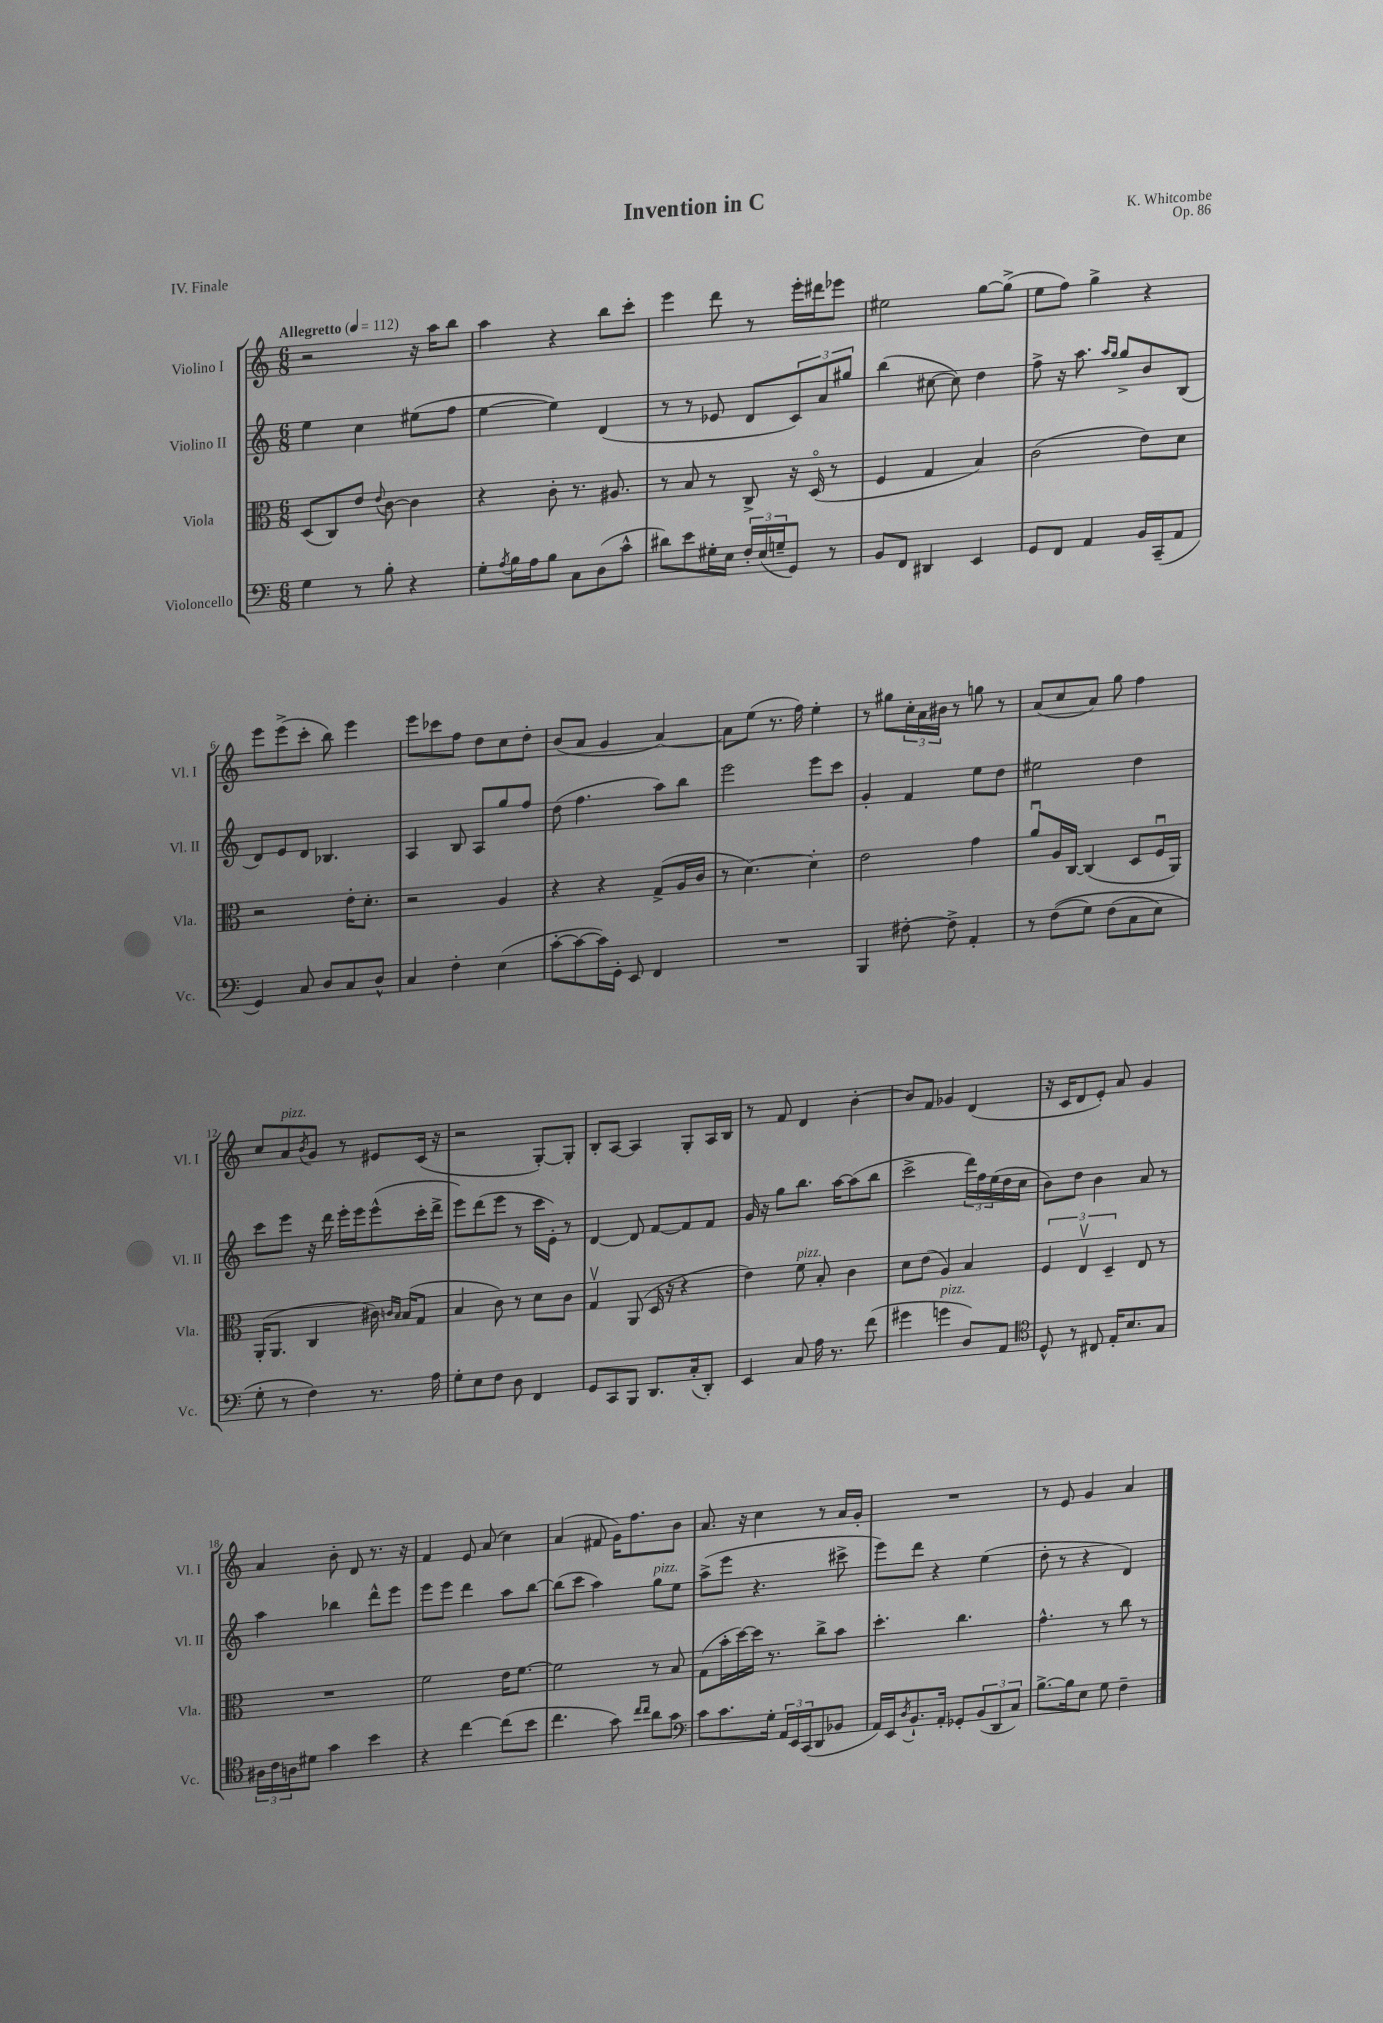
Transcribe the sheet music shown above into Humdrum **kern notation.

**kern	**kern	**kern	**kern
*part4	*part3	*part2	*part1
*staff4	*staff3	*staff2	*staff1
*I"Violoncello	*I"Viola	*I"Violino II	*I"Violino I
*I'Vc.	*I'Vla.	*I'Vl. II	*I'Vl. I
*clefF4	*clefC3	*clefG2	*clefG2
*k[]	*k[]	*k[]	*k[]
*M6/8	*M6/8	*M6/8	*M6/8
*MM112	*MM112	*MM112	*MM112
=1	=1	=1	=1
!	!	!	!LO:TX:a:B:t=Allegretto
4G\	(8D/L	4ee\	2r
.	8C/)	.	.
8r	8e/J	4cc\	.
.	8qqe/	.	.
8B'\	[8c\	.	.
4r	4c\]	(8ee#X\L	16r
.	.	.	16aa\KL
.	.	8ff\J	8bb\J
=2	=2	=2	=2
8G'\L	4r	[4ee\	4aa\
8qA/	.	.	.
16B\L	.	.	.
16A\J	.	.	.
8B\J	8c'\	4ee\])	4r
8C\L	8.r	.	.
(8D\	.	(4d/	8bb\L
.	8.A#X/	.	.
8c^^\J	.	.	8ccc'\J
=3	=3	=3	=3
8d#X\L)	8r	8r	4eee\
8e\	8B/	8r	.
16G#X'\L	8r	8e-X/	8ddd\
16E\JJ	.	.	.
24F'/LL	8C^/	8d/L	8r
(24E/	.	.	.
24Gn~/J	.	.	.
8GG/J)	16r	12c/)	16eee'\LL
.	(16D/	.	16ddd#X\J
.	.	12a/	.
8r	8r	.	8eee-X\J
.	.	12gg#X/J	.
=4	=4	=4	=4
8BB/L	4F/	(4bb\	2ee#X\
8FF/J	.	.	.
4DD#X/	4G/	[8cc#X\	.
.	.	8cc#\])	.
4EE/	4B/)	4dd\	[8gg\L
.	.	.	(8gg^\J]
=5	=5	=5	=5
8GG/L	(2c\	8ff^\	8ee\L
8FF/J	.	16r	8ff\J)
.	.	8.aa\	.
4AA/	.	.	4gg^\
.	.	16qqaa/LL	.
.	.	16qqgg/JJ	.
.	.	8gg^/L	.
16BB/LL	8e\L)	8b/	4r
(16CC~/J	.	.	.
8AA/J	8d\J	(8B/J	.
!!LO:LB:g=z
=6	=6	=6	=6
4GG/)	2r	8d/L)	8eee\L
.	.	8e/	(8eee^\
8C/	.	8d/J	8ccc'\J
8D/L	.	4.B-X/	8bb\)
8C/	16e'\KL	.	4eee\
.	8.d'\J	.	.
8D^^/J	.	.	.
=7	=7	=7	=7
4C/	2r	4A/	8eee\L
.	.	.	8ccc-X\
4F'\	.	8B/	8ff\J
.	.	8A/L	8dd\L
(4E\	4A/	8gg/	8cc\
.	.	8ff/J	8dd'\J
=8	=8	=8	=8
[8c'\L	4r	(8dd\	(8b/L
8c\_	.	4.ff\	8a/J
16c\L])	4r	.	4g/
16GG'\JJ	.	.	.
8EE/	.	.	.
4FF/	(8G^/L	8aa\L)	[4a/)
.	16A/L	8bb\J	.
.	16c/JJ	.	.
=9	=9	=9	=9
2.r	8r	2eee\	8a\L]
.	[4.d\)	.	(8ee\J
.	.	.	8.r
.	.	.	16ff\)
.	4d'\]	8eee\L	4ee'\
.	.	8ccc\J	.
=10	=10	=10	=10
4BBB/	2e\	4g'/	8r
.	.	.	8gg#X\L
[8F#X'\	.	4f/	24cc'\L
.	.	.	24a\
.	.	.	24b#X\JJ
8F#^\]	.	.	8r
4AA'/	4g\	8ee\L	8ggn\
.	.	8dd\J	8r
=11	=11	=11	=11
8r	8au/L	2ee#X\	(8a/L
((8F\L	16A/L	.	8cc/
.	[16C/JJ	.	.
8G\J)	(4C/]	.	8a/J)
(8F\L	.	.	8gg\
8C\	8D/L	4dd\	4ff\
8E\J)	16Fu/L	.	.
.	16AA/JJ)	.	.
!!LO:LB:g=z
=12	=12	=12	=12
8G'\	(16AA'/KL	8ccc\L	8cc/L
.	8.AA/J	.	.
!	!	!	!LO:TX:a:i:t=pizz.
8r	.	8eee\J	8a/
.	.	.	8qb/
4F\)	4C/	16r	8g/J
.	.	16ddd\	.
.	.	16eee'\LL	8r
.	.	16eee\J	.
8.r	16c#X\)	(8eee^^\	8e#X/L
.	16qqcn/LL	.	.
.	16qqB/JJ	.	.
.	(16B/KL	.	.
.	8G/J	16ccc'\L	(16c/Jk
16A\	.	16ddd^\JJ	16r
=13	=13	=13	=13
8G'\L	4B/	8eee\L)	2r
8E\	.	(8ddd\	.
8F\J	8c\)	8eee\J	.
8D\	8r	8r	.
4FF/	8d\L	16ccc\LL	[8G'/L)
.	.	16e'\JJ)	.
.	8c\J	8r	8G'/J]
=14	=14	=14	=14
8GG/L	4Gv/	[4d/	8B'/L
8CC/	.	.	[8A/J
8BBB/J	(8AA/	8d/]	4A/]
8.DD/L	16D/	[8f/L	.
.	16r	.	.
.	4r	8f/]	8G'/L
(16C'/k	.	.	.
8DD'/J)	.	8f/J	16A/L
.	.	.	16B/JJ
=15	=15	=15	=15
4EE/	4e\)	16g/	8r
.	.	16r	.
.	.	8gg\L	8f/
!	!LO:TX:a:i:t=pizz.	!	!
8C/	8f\	8.bb\J	4d/
16A\	8B'/	.	.
8.r	.	[16aa\KL	.
.	4c\	(8aa\]	[4b'\
(8f\	.	8bb\J	.
=16	=16	=16	=16
4g#X\	8d\L	2ccc^\	8b/L]
.	(8e\J	.	8f/J
!LO:TX:a:i:t=pizz.	!	!	!
4gn\	4A/)	.	4g-X/
8D/L)	4B/	24ddd\LL)	(4d/
.	.	24ff\	.
.	.	(24ee\	.
8AA/J	.	16dd\	.
.	.	16cc\JJ	.
=17	=17	=17	=17
*clefC4	*	*	*
8D^^/	6F/	8b\L)	16r
.	.	.	16c/KL
8r	.	8dd\J	8d/
.	6Ev/	.	.
8C#X/	.	4b\	8e'/J)
.	6D~/	.	.
16E'/KL	.	.	8a/
8.B/	.	.	.
.	8E/	8a/	4g/
8G/J	8r	8r	.
!!LO:LB:g=z
=18	=18	=18	=18
24A#X\LL	2.r	4aa\	4a/
24c\	.	.	.
24An\J	.	.	.
8d#X\J	.	.	.
4g\	.	4bb-X\	8b'\
.	.	.	8d/
4b\	.	8ddd^^\L	8.r
.	.	8eee\J	.
.	.	.	16r
=19	=19	=19	=19
4r	2f\	8eee\L	4f/
.	.	8eee\J	.
[4cc\	.	4ddd\	8e/
.	.	.	(8a/
(8cc\L]	16e\KL	8aa\L	4cc\)
.	[8.f\J	.	.
8b\J	.	[8bb\J	.
=20	=20	=20	=20
4.cc\	2f\]	(8bb\L]	(4a/
.	.	8ccc\J	.
.	.	4aa\)	8f#X/
8g\)	.	.	16g\KL)
.	.	.	8.ff\
16qqcc/LL	.	.	.
16qqcc/JJ	.	.	.
!	!	!LO:TX:a:i:t=pizz.	!
8a\L	8r	8gg\L	.
8g\J	8B/	8ee\J	8b\J
=21	=21	=21	=21
*clefF4	*	*	*
8c\L	(8G\L	(8aa^\L	8.a/
8.c\	16b'\L	8eee\J	.
.	[16dd\)	.	16r
.	16dd\JJ]	4.r	4cc\
16G'\Jk	8.r	.	.
24AA/LL	.	.	.
24EE/	.	.	.
(24CC/J	.	.	.
8DD/	8cc^\L	.	8r
8BB-X/J	8b\J	8ccc#X^\	16a/LL
.	.	.	16g'/JJ
=22	=22	=22	=22
16AA/LL)	4.dd'\	8eee\L)	2.r
16EE/J	.	.	.
8qD/	.	.	.
8.BB`/	.	8ddd\J	.
.	.	4r	.
16AA'/Jk	.	.	.
8GG-X'/L	4.cc\	.	.
(12BB/	.	(4ee\	.
12DD/	.	.	.
12C/J)	.	.	.
=23	=23	=23	=23
[8.B^\L	4.g^^\	8dd'\	8r
.	.	8r	8e/
16B\k]	.	.	.
8E\J	.	4r	4g/
8G\	8r	.	.
4F~\	8cc\	4d/)	4a/
.	8r	.	.
==	==	==	==
*-	*-	*-	*-
